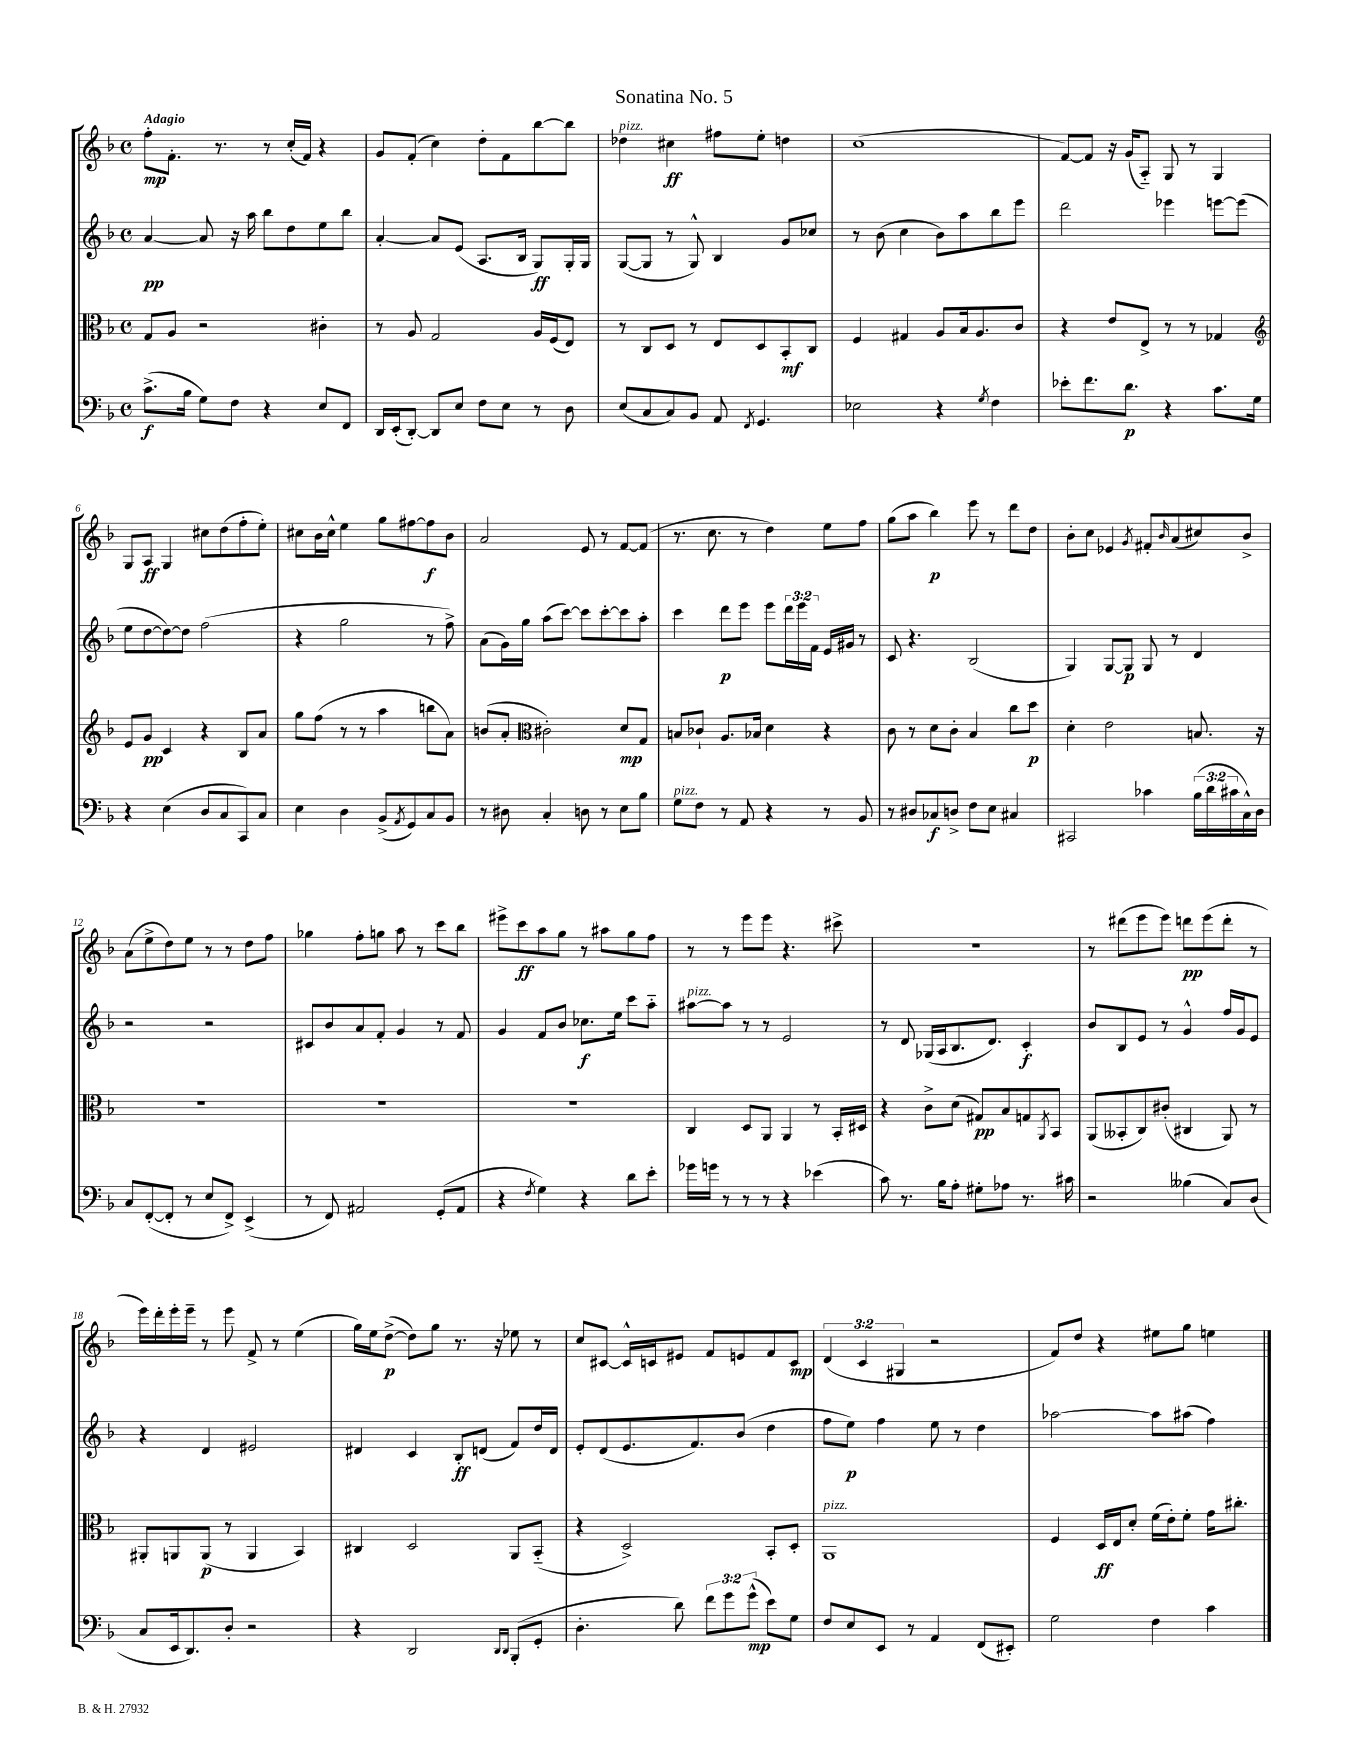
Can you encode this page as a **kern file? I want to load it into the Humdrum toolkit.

**kern	**dynam	**kern	**dynam	**kern	**dynam	**kern	**dynam
*part4	*part4	*part3	*part3	*part2	*part2	*part1	*part1
*staff4	*staff4	*staff3	*staff3	*staff2	*staff2	*staff1	*staff1
*clefF4	*	*clefC3	*	*clefG2	*	*clefG2	*
*k[b-]	*	*k[b-]	*	*k[b-]	*	*k[b-]	*
*M4/4	*	*M4/4	*	*M4/4	*	*M4/4	*
*met(c)	*	*met(c)	*	*met(c)	*	*met(c)	*
=1	=1	=1	=1	=1	=1	=1	=1
!	!	!	!	!	!	!LO:TX:a:B:t=Adagio	!
(8.c^\L	f	8G/L	.	[4a/	pp	8ff'\L	mp
.	.	8A/J	.	.	.	8.f'\J	.
16B-\Jk	.	.	.	.	.	.	.
8G\L)	.	2r	.	8a/]	.	.	.
.	.	.	.	.	.	8.r	.
8F\J	.	.	.	16r	.	.	.
.	.	.	.	16aa\	.	.	.
4r	.	.	.	8bb-\L	.	8r	.
.	.	.	.	8dd\	.	(16cc'/LL	.
.	.	.	.	.	.	16f/JJ)	.
8E/L	.	4c#X'\	.	8ee\	.	4r	.
8FF/J	.	.	.	8bb-\J	.	.	.
=2	=2	=2	=2	=2	=2	=2	=2
16DD/LL	.	8r	.	[4a'/	.	8g/L	.
(16EE'/J	.	.	.	.	.	.	.
[8DD'/J)	.	8A/	.	.	.	(8f'/J	.
8DD/L]	.	2G/	.	8a/L]	.	4cc\)	.
8E/J	.	.	.	(8e/J	.	.	.
8F\L	.	.	.	8.A/L	.	8dd'\L	.
8E\J	.	.	.	.	.	8f\	.
.	.	.	.	16B-/Jk	.	.	.
8r	.	16A/LL	.	8G/L)	ff	[8bb-\	.
.	.	(16F/J	.	.	.	.	.
8D\	.	8E/J)	.	16G'/L	.	8bb-\J]	.
.	.	.	.	16G/JJ	.	.	.
=3	=3	=3	=3	=3	=3	=3	=3
!	!	!	!	!	!	!LO:TX:a:i:t=pizz.	!
(8E/L	.	8r	.	([8G/L	.	4dd-X\	.
8C/	.	8C/L	.	8G/J]	.	.	.
8C/)	.	8D/J	.	8r	.	4cc#X\	ff
8BB-/J	.	8r	.	8G^^/)	.	.	.
8AA/	.	8E/L	.	4B-/	.	8ff#X\L	.
8qFF/	.	.	.	.	.	.	.
4.GG/	.	8D/	.	.	.	8ee'\J	.
.	.	8BB-'/	mf	8g/L	.	4ddn\	.
.	.	8C/J	.	8cc-X/J	.	.	.
=4	=4	=4	=4	=4	=4	=4	=4
2E-X\	.	4F/	.	8r	.	(1cc	.
.	.	.	.	(8b-\	.	.	.
.	.	4G#X/	.	4cc\	.	.	.
4r	.	8A/L	.	8b-\L)	.	.	.
.	.	16B-/k	.	8aa\	.	.	.
.	.	8.A/	.	.	.	.	.
8qG/	.	.	.	.	.	.	.
4F\	.	.	.	8bb-\	.	.	.
.	.	8c/J	.	8eee\J	.	.	.
=5	=5	=5	=5	=5	=5	=5	=5
8e-X'\L	.	4r	.	2ddd\	.	[8f/L)	.
8.f\	.	.	.	.	.	8f/J]	.
.	.	8e/L	.	.	.	16r	.
8.d\J	p	.	.	.	.	(16g/KL	.
.	.	8E^/J	.	.	.	8A/J)	.
4r	.	8r	.	4eee-X\	.	8G/	.
.	.	8r	.	.	.	8r	.
8.c\L	.	4G-X/	.	[8eeen\L	.	4G/	.
.	.	.	.	(8eee\J]	.	.	.
16G\Jk	.	.	.	.	.	.	.
!!LO:LB:g=z
=6	=6	=6	=6	=6	=6	=6	=6
*	*	*clefG2	*	*	*	*	*
4r	.	8e/L	.	8ee\L	.	8G/L	.
.	.	8g/J	pp	[8dd\	.	8A/J	ff
(4E\	.	4c/	.	8dd\_)	.	4G/	.
.	.	.	.	8dd\J]	.	.	.
8D/L	.	4r	.	(2ff\	.	8cc#X\L	.
8C/	.	.	.	.	.	(8dd\	.
8CC/)	.	8B-/L	.	.	.	8ff'\	.
8C/J	.	8a/J	.	.	.	8ee'\J)	.
=7	=7	=7	=7	=7	=7	=7	=7
4E\	.	8gg\L	.	4r	.	8cc#X\L	.
.	.	(8ff\J	.	.	.	16b-\L	.
.	.	.	.	.	.	16cc#^^\JJ	.
4D\	.	8r	.	2gg\	.	4ee\	.
.	.	8r	.	.	.	.	.
(8BB-^/L	.	4aa\	.	.	.	8gg\L	.
8qAA/	.	.	.	.	.	.	.
8GG/)	.	.	.	.	.	[8ff#X\	.
8C/	.	8bbn\L	.	8r	.	8ff#\]	f
8BB-/J	.	8a\J)	.	8ff^\)	.	8b-\J	.
=8	=8	=8	=8	=8	=8	=8	=8
8r	.	(8bn/L	.	(8a\L	.	2a/	.
8D#X\	.	8a'/J	.	16g\L)	.	.	.
.	.	.	.	16gg\JJ	.	.	.
*	*	*clefC3	*	*	*	*	*
4C'/	.	2c#X'\)	.	(8aa\L	.	.	.
.	.	.	.	[8ccc\J)	.	.	.
8Dn\	.	.	.	8ccc\L]	.	8e/	.
8r	.	.	.	[8ccc'\	.	8r	.
8E\L	.	8d/L	mp	8ccc\]	.	[8f/L	.
8B-\J	.	8G/J	.	8aa'\J	.	(8f/J]	.
=9	=9	=9	=9	=9	=9	=9	=9
!LO:TX:a:i:t=pizz.	!	!	!	!	!	!	!
8G\L	.	8Bn/L	.	4ccc\	.	8.r	.
8F\J	.	8c-X`/J	.	.	.	.	.
.	.	.	.	.	.	8.cc\	.
8r	.	8.A/L	.	8ddd\L	p	.	.
8AA/	.	.	.	8eee\J	.	8r	.
.	.	16B-X/Jk	.	.	.	.	.
4r	.	4d\	.	8eee\L	.	4dd\)	.
.	.	.	.	24ddd\L	.	.	.
.	.	.	.	24eee\	.	.	.
.	.	.	.	24f\JJ	.	.	.
8r	.	4r	.	16e/LL	.	8ee\L	.
.	.	.	.	16g#X/JJ	.	.	.
8BB-/	.	.	.	8r	.	8ff\J	.
=10	=10	=10	=10	=10	=10	=10	=10
8r	.	8c\	.	8c/	.	(8gg\L	.
8D#X/L	.	8r	.	4.r	.	8aa\J	.
8C-X/	f	8d\L	.	.	.	4bb-\)	p
8Dn^/J	.	8c'\J	.	.	.	.	.
8F\L	.	4B-/	.	(2B-/	.	8eee\	.
8E\J	.	.	.	.	.	8r	.
4C#X/	.	8cc\L	.	.	.	8ddd\L	.
.	.	8dd\J	p	.	.	8dd\J	.
=11	=11	=11	=11	=11	=11	=11	=11
2CC#X/	.	4d'\	.	4G/)	.	8b-'\L	.
.	.	.	.	.	.	8cc\J	.
.	.	2e\	.	[8G/L	.	4e-X/	.
.	.	.	.	8G/J]	p	.	.
.	.	.	.	.	.	8qg/	.
4c-X\	.	.	.	8G/	.	8f#X'/L	.
.	.	.	.	.	.	16qqb-/	.
.	.	.	.	8r	.	(8a/	.
(24B-\LL	.	8.Bn/	.	4d/	.	8cc#X/)	.
24d\	.	.	.	.	.	.	.
24c#X\	.	.	.	.	.	.	.
16C^^\)	.	.	.	.	.	8b-^/J	.
16D\JJ	.	16r	.	.	.	.	.
!!LO:LB:g=z
=12	=12	=12	=12	=12	=12	=12	=12
8C/L	.	1r	.	2r	.	(8a\L	.
([8FF'/	.	.	.	.	.	8ee^\	.
8FF'/J]	.	.	.	.	.	8dd\)	.
8r	.	.	.	.	.	8ee\J	.
8E/L	.	.	.	2r	.	8r	.
8FF^/J)	.	.	.	.	.	8r	.
(4EE^/	.	.	.	.	.	8dd\L	.
.	.	.	.	.	.	8ff\J	.
=13	=13	=13	=13	=13	=13	=13	=13
8r	.	1r	.	8c#X/L	.	4gg-X\	.
8FF/)	.	.	.	8b-/	.	.	.
2AA#X/	.	.	.	8a/	.	8ff'\L	.
.	.	.	.	8f'/J	.	8ggn\J	.
.	.	.	.	4g/	.	8aa\	.
.	.	.	.	.	.	8r	.
(8GG'/L	.	.	.	8r	.	8ccc\L	.
8AA#/J	.	.	.	8f/	.	8bb-\J	.
=14	=14	=14	=14	=14	=14	=14	=14
4r	.	1r	.	4g/	.	8eee#X^\L	.
.	.	.	.	.	.	8ccc\	ff
8qF/	.	.	.	.	.	.	.
4G\)	.	.	.	8f/L	.	8aa\	.
.	.	.	.	8b-/J	.	8gg\J	.
4r	.	.	.	8.cc-X\L	f	8r	.
.	.	.	.	.	.	8aa#X\L	.
.	.	.	.	16ee\Jk	.	.	.
8d\L	.	.	.	8ccc\L	.	8gg\	.
8e'\J	.	.	.	8aa\J	.	8ff\J	.
=15	=15	=15	=15	=15	=15	=15	=15
!	!	!	!	!LO:TX:a:i:t=pizz.	!	!	!
16g-X\LL	.	4C/	.	[8aa#X\L	.	8r	.
16gn\JJ	.	.	.	.	.	.	.
8r	.	.	.	8aa#\J]	.	8r	.
8r	.	8D/L	.	8r	.	8eee\L	.
8r	.	8AA/J	.	8r	.	8eee\J	.
4r	.	4AA/	.	2e/	.	4.r	.
(4e-X\	.	8r	.	.	.	.	.
.	.	16BB-'/LL	.	.	.	8ccc#X^\	.
.	.	16D#X/JJ	.	.	.	.	.
=16	=16	=16	=16	=16	=16	=16	=16
8c\)	.	4r	.	8r	.	1r	.
8.r	.	.	.	8d/	.	.	.
.	.	8c^\L	.	(16G-X/LL	.	.	.
16B-\KL	.	.	.	16A/J	.	.	.
8A'\J	.	(8d\J	.	8.B-/	.	.	.
8G#X'\L	.	8G#X/L)	pp	.	.	.	.
.	.	.	.	8.d/J)	.	.	.
8A-X\J	.	8B-/	.	.	.	.	.
8.r	.	8Gn/	.	4c'/	f	.	.
.	.	8qAA/	.	.	.	.	.
.	.	8BB-/J	.	.	.	.	.
16c#X\	.	.	.	.	.	.	.
=17	=17	=17	=17	=17	=17	=17	=17
2r	.	(8AA/L	.	8b-/L	.	8r	.
.	.	8BB--X'/	.	8B-/	.	(8ddd#X\L	.
.	.	8C/)	.	8e/J	.	8eee\	.
.	.	(8c#X'/J	.	8r	.	8eee\J)	.
(4B--X\	.	4C#X/	.	4g^^/	.	8dddn\L	pp
.	.	.	.	.	.	(8eee\	.
8C/L)	.	8AA/)	.	16ff/LL	.	8ddd'\J	.
.	.	.	.	16g/J	.	.	.
(8D/J	.	8r	.	8e/J	.	8r	.
!!LO:LB:g=z
=18	=18	=18	=18	=18	=18	=18	=18
8C/L	.	8AA#X'/L	.	4r	.	16eee\LL)	.
.	.	.	.	.	.	16ddd'\	.
16EE/k	.	8AAn/	.	.	.	16eee'\	.
8.DD/)	.	.	.	.	.	16eee~\JJ	.
.	.	(8AA/J	p	4d/	.	8r	.
8D'/J	.	8r	.	.	.	8eee\	.
2r	.	4AA/	.	2e#X/	.	8f^/	.
.	.	.	.	.	.	8r	.
.	.	4BB-/)	.	.	.	(4ee\	.
=19	=19	=19	=19	=19	=19	=19	=19
4r	.	4C#X/	.	4d#X/	.	16gg\LL)	.
.	.	.	.	.	.	16ee\J	.
.	.	.	.	.	.	([8dd^\J	p
2DD/	.	2D/	.	4c/	.	8dd\L])	.
.	.	.	.	.	.	8gg\J	.
.	.	.	.	8B-'/L	ff	8.r	.
.	.	.	.	(8dn/J	.	.	.
.	.	.	.	.	.	16r	.
16qqDD/LL	.	.	.	.	.	.	.
16qqDD/JJ	.	.	.	.	.	.	.
(8BBB-'/L	.	8AA/L	.	8f/L)	.	8ee-X\	.
8GG'/J	.	(8BB-/J	.	16dd/L	.	8r	.
.	.	.	.	16d/JJ	.	.	.
=20	=20	=20	=20	=20	=20	=20	=20
4.D'\	.	4r	.	8e'/L	.	8cc/L	.
.	.	.	.	(8d/	.	[8c#X/J	.
.	.	2D^/)	.	8.e/	.	16c#^^/LL]	.
.	.	.	.	.	.	16cn/J	.
8d\)	.	.	.	.	.	8e#X/J	.
.	.	.	.	8.f/)	.	.	.
12f\L	.	.	.	.	.	8f/L	.
12g\	.	.	.	.	.	.	.
.	.	.	.	(8b-/J	.	8en/	.
(12g^^\J	mp	.	.	.	.	.	.
8e\L)	.	8BB-'/L	.	4dd\	.	8f/	.
8G\J	.	8D'/J	.	.	.	8c/J	mp
=21	=21	=21	=21	=21	=21	=21	=21
!	!	!LO:TX:a:i:t=pizz.	!	!	!	!	!
8F/L	.	1AA	.	8ff\L	.	(6d/	.
8E/	.	.	.	8ee\J)	p	.	.
.	.	.	.	.	.	6c/	.
8EE/J	.	.	.	4ff\	.	.	.
.	.	.	.	.	.	6G#X/	.
8r	.	.	.	.	.	.	.
4AA/	.	.	.	8ee\	.	2r	.
.	.	.	.	8r	.	.	.
(8FF/L	.	.	.	4dd\	.	.	.
8EE#X'/J)	.	.	.	.	.	.	.
=22	=22	=22	=22	=22	=22	=22	=22
2G\	.	4F/	.	[2aa-X\	.	8f/L)	.
.	.	.	.	.	.	8dd/J	.
.	.	16D/LL	ff	.	.	4r	.
.	.	16E/J	.	.	.	.	.
.	.	8d'/J	.	.	.	.	.
4F\	.	(16f\LL	.	8aa-\L]	.	8ee#X\L	.
.	.	16e'\J)	.	.	.	.	.
.	.	8f'\J	.	(8aa#X\J	.	8gg\J	.
4c\	.	16g\KL	.	4ff\)	.	4een\	.
.	.	8.cc#X'\J	.	.	.	.	.
==	==	==	==	==	==	==	==
*-	*-	*-	*-	*-	*-	*-	*-
